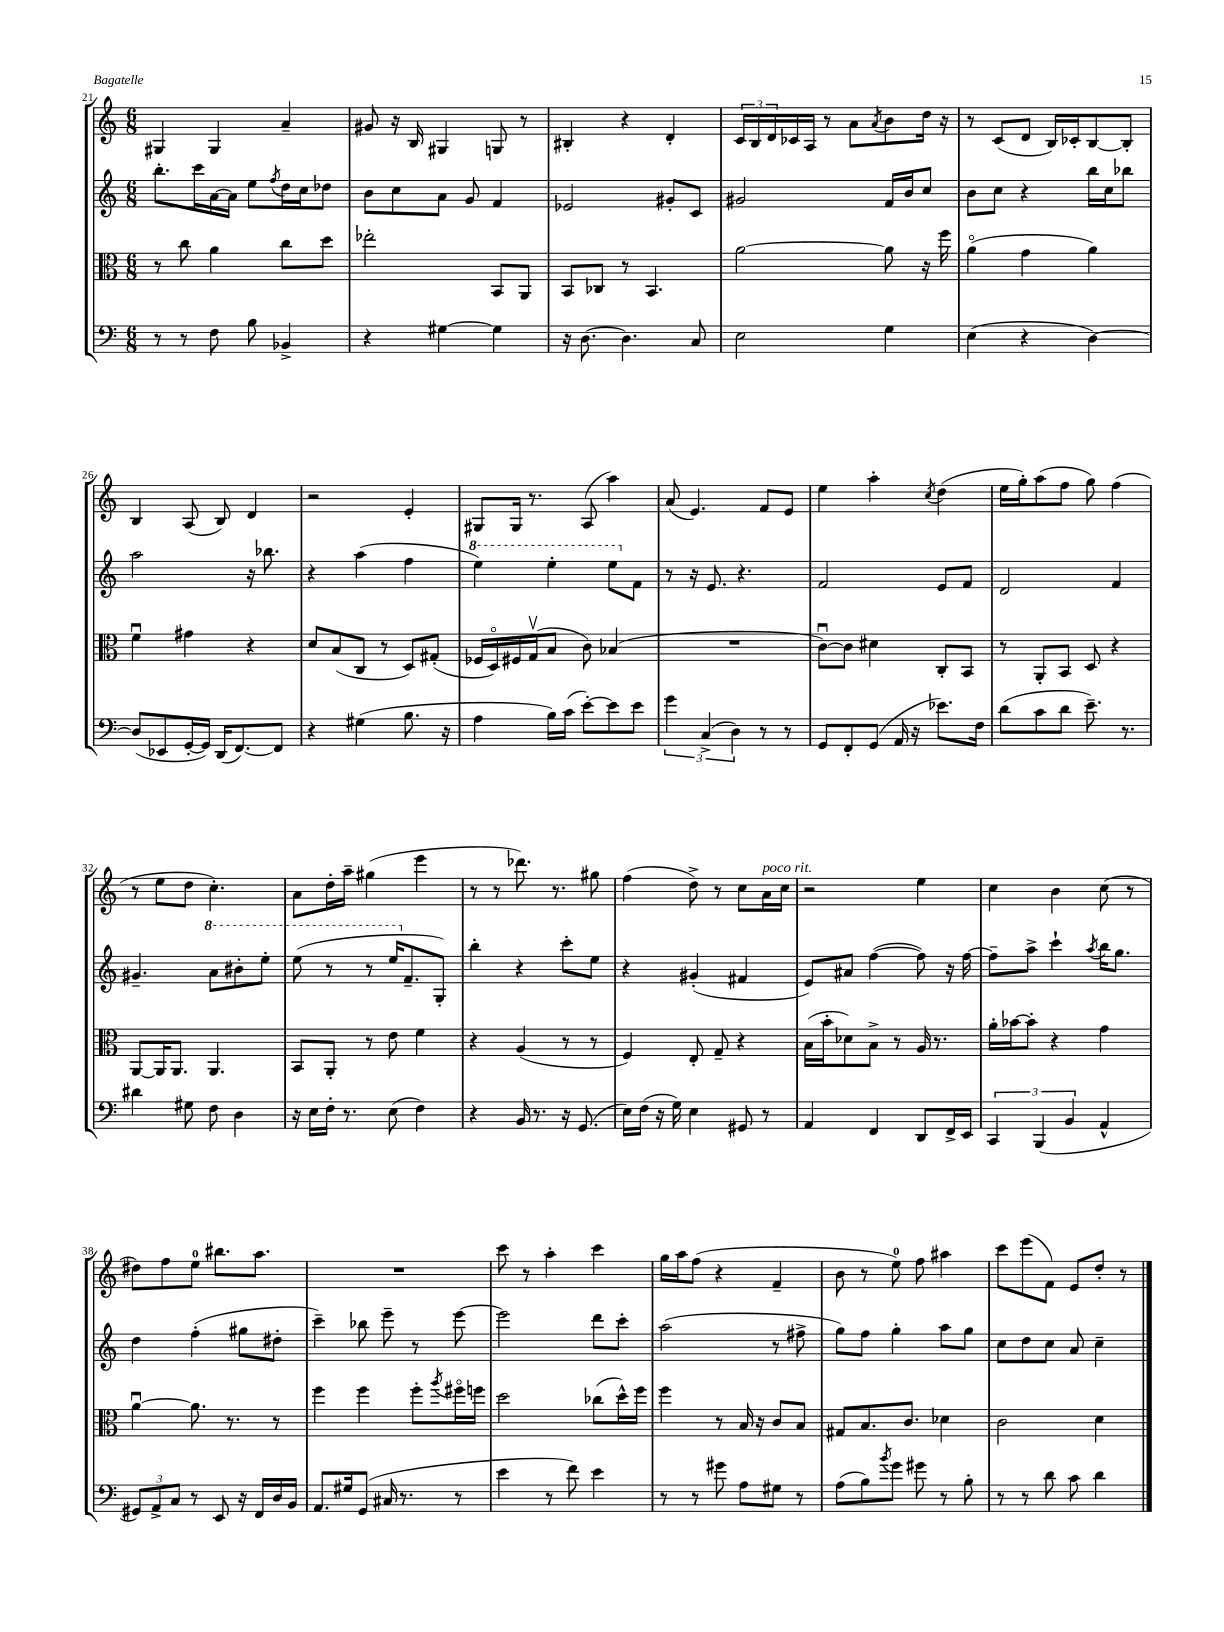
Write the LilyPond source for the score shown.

<<
\new StaffGroup <<
\new Staff = "s0" {
    \clef treble \key c \major \numericTimeSignature \time 6/8
    gis4 gis4 a'4-- |
    gis'8 r16 b16 gis4 g8 r8 |
    bis4-. r4 d'4-. |
    \tuplet 3/2 { c'16 b16 d'16 } ces'16 a16 r8 a'8 \acciaccatura { a'8 } b'8 d''16 r16 |
    r8 c'8( d'8 b16) ces'16-. b8~ b8-. |
    b4 a8( b8) d'4 |
    r2 e'4-. |
    gis8 gis16 r8. a8( a''4) |
    a'8( e'4.) f'8 e'8 |
    e''4 a''4-. \acciaccatura { c''8 } d''4( |
    e''16 g''16-.) a''8( f''8 g''8) f''4( |
    r8 e''8 d''8 c''4.-.) |
    a'8 d''16-. a''16-- gis''4( e'''4 |
    r8 r8 des'''8.) r8. gis''8 |
    f''4( d''8->) r8 c''8 a'16^\markup { \italic "poco rit." } c''16 |
    r2 e''4 |
    c''4 b'4 c''8( r8 |
    dis''8) f''8 e''8-0 bis''8. a''8. |
    R2. |
    c'''8 r8 a''4-. c'''4 |
    g''16 a''16 f''8( r4 f'4-- |
    b'8 r8 e''8-0) f''8 ais''4 |
    c'''8 e'''8( f'8) e'8 d''8-. r8 \bar "|." |
}
\new Staff = "s1" {
    \clef treble \key c \major \numericTimeSignature \time 6/8
    b''8.-. c'''16 a'16~ a'16 e''8 \acciaccatura { f''8 } d''16 c''16 des''8 |
    b'8 c''8 a'8 g'8 f'4 |
    ees'2 gis'8-. c'8 |
    gis'2 f'16 b'16 c''8 |
    b'8 c''8 r4 b''16 c''16 bes''8 |
    a''2 r16 bes''8. |
    r4 a''4( f''4 |
    \ottava #1 e'''4) e'''4-. e'''8 \ottava #0 f'8 |
    r8 r16 e'8. r4. |
    f'2 e'8 f'8 |
    d'2 f'4 |
    gis'4.-- \ottava #1 a''8 bis''8-. e'''8-. |
    e'''8( r8 r8 e'''16 \ottava #0 f'8.-- g8-.) |
    b''4-. r4 c'''8-. e''8 |
    r4 gis'4-.( fis'4 |
    e'8) ais'8 f''4~( f''8) r16 f''16~ |
    f''8-- a''8-> c'''4-! \acciaccatura { a''8 } b''16 g''8. |
    d''4 f''4-.( gis''8 dis''8-. |
    c'''4--) bes''8 e'''8-- r8 e'''8~ |
    e'''2 d'''8 c'''8-. |
    a''2( r8 fis''8-> |
    g''8) f''8 g''4-. a''8 g''8 |
    c''8 d''8 c''8 a'8 c''4-- \bar "|." |
}
\new Staff = "s2" {
    \clef alto \key c \major \numericTimeSignature \time 6/8
    r8 c''8 a'4 c''8 d''8 |
    ees''2-. b,8 a,8 |
    b,8 ces8 r8 b,4. |
    a'2~ a'8 r16 f''16 |
    a'4\flageolet( g'4 a'4) |
    f'4\downbow gis'4 r4 |
    d'8 b8( c8 r8 d8) gis8-.( |
    fes16 d16\flageolet) fis16 g16\upbow( b8 c'8) bes4( |
    R2. |
    c'8~\downbow) c'8 dis'4 c8-. b,8 |
    r8 a,8-. b,8 d8 r4 |
    a,8~ a,16 a,8. a,4. |
    b,8 a,8-. r8 e'8 f'4 |
    r4 a4( r8 r8 |
    f4) e8-. g8-- r4 |
    b16( b'16-. des'8) b8-> r8 a16 r8. |
    a'16-. bes'16~ bes'8-. r4 g'4 |
    a'4~\downbow a'8. r8. r8 |
    f''4 f''4 f''8-. \acciaccatura { a''8 } fis''16\flageolet f''16 |
    d''2 ces''8( d''16-^) f''16 |
    f''4 r8 b16 r16 c'8 b8 |
    gis8 b8. c'8. des'4 |
    c'2 d'4 \bar "|." |
}
\new Staff = "s3" {
    \clef bass \key c \major \numericTimeSignature \time 6/8
    r8 r8 f8 b8 bes,4-> |
    r4 gis4~ gis4 |
    r16 d8.~ d4. c8 |
    e2 g4 |
    e4( r4 d4~) |
    d8( ees,8 g,16~-. g,16) d,16( f,8.~) f,8 |
    r4 gis4( b8. r16 |
    a4 b16) c'16( e'8~-.) e'8 e'8 |
    \tuplet 3/2 { g'4 c4->( d4) } r8 r8 |
    g,8 f,8-. g,8( a,16 r16 ees'8.) f16 |
    d'8( c'8 d'8 e'8.--) r8. |
    dis'4 gis8 f8 d4 |
    r16 e16 f16-. r8. e8( f4) |
    r4 b,16 r8. r16 g,8.( |
    e16) f16( r16 g16) e4 gis,8 r8 |
    a,4 f,4 d,8 f,16-> e,16 |
    \tuplet 3/2 { c,4 b,,4( b,4 } a,4-^ |
    \tuplet 3/2 { gis,8) a,8-> c8 } r8 e,8 r16 f,16 d16 b,16 |
    a,8. gis16 g,8( cis16 r8. r8 |
    e'4 r8 f'8) e'4 |
    r8 r8 gis'8 a8 gis8 r8 |
    a8( b8) \acciaccatura { b'8 } g'8 gis'8 r8 b8-. |
    r8 r8 d'8 c'8 d'4 \bar "|." |
}
>>
>>
\layout { \context { \Score currentBarNumber = #21 } }
